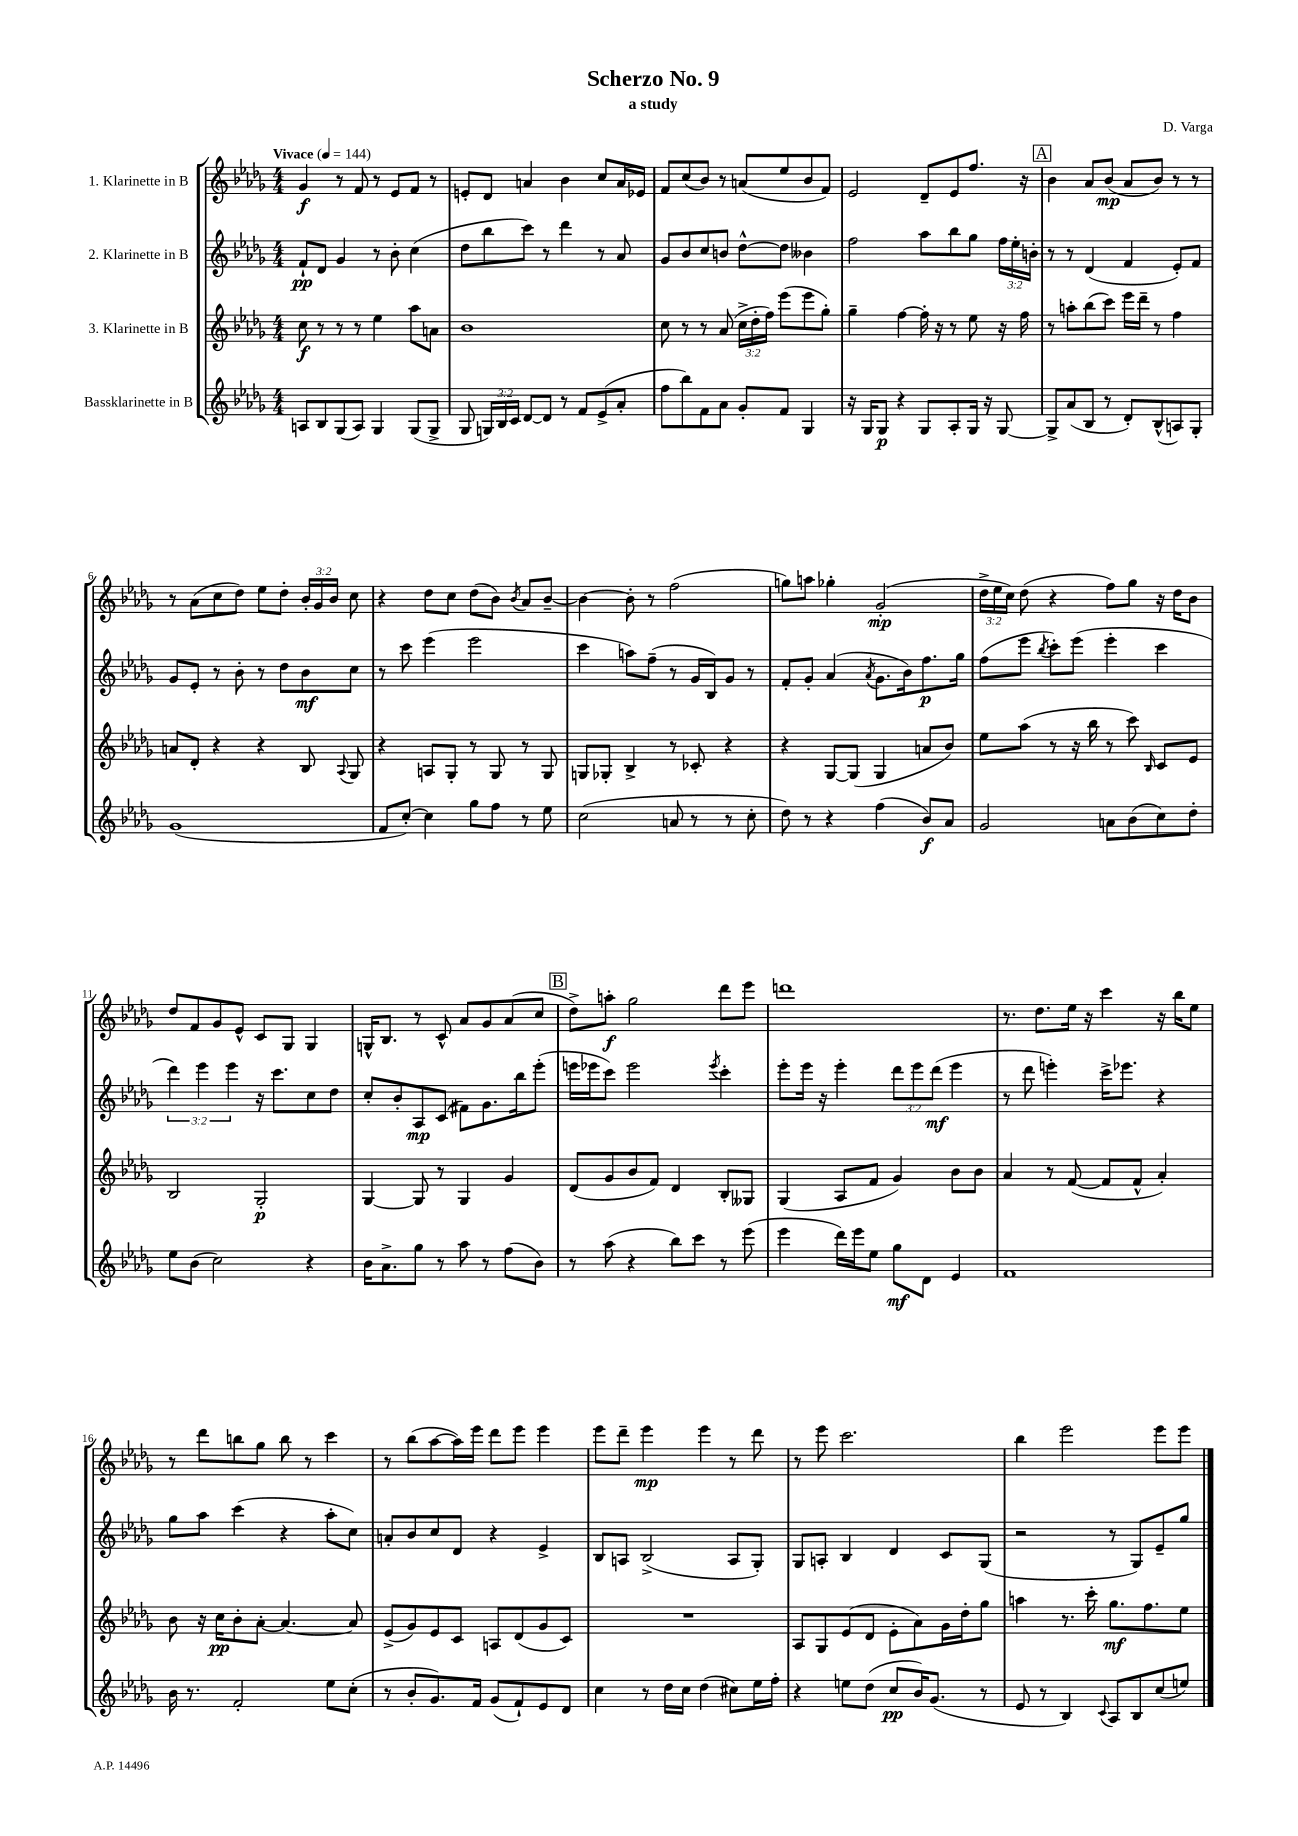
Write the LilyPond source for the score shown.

\header { title = "Scherzo No. 9" composer = "D. Varga" subtitle = "a study" }
<<
\new StaffGroup <<
\new Staff = "s0" \with { instrumentName = "1. Klarinette in B" } {
    \clef treble \key des \major \numericTimeSignature \time 4/4 \override Staff.TupletNumber.text = #tuplet-number::calc-fraction-text \tempo "Vivace" 4 = 144
    \autoBeamOff ges'4\f r8 f'8 r8 ees'8[ f'8] r8 |
    e'8[-. des'8] a'4 bes'4 c''8[ a'16 ees'16] |
    f'8[ c''8( bes'8]) r8 a'8[( ees''8 bes'8 f'8]) |
    ees'2 des'8[-- ees'8 f''8.] r16 |
    \mark \markup { \box "A" } bes'4 aes'8[ bes'8]\mp( aes'8[ bes'8]) r8 r8 |
    r8 aes'8[( c''8 des''8]) ees''8[ des''8]-. \tuplet 3/2 { bes'16[-. ges'16 bes'16] } c''8 |
    r4 des''8[ c''8] des''8[( bes'8]) \acciaccatura { bes'8 } aes'8[ bes'8]~-- |
    bes'4~ bes'8-. r8 f''2( |
    g''8[) a''8] ges''4-. ges'2-.\mp( |
    \tuplet 3/2 { des''16[-> ees''16 c''16]) } des''8( r4 f''8[) ges''8] r16 des''16[ bes'8] |
    des''8[ f'8 ges'8 ees'8]-^ c'8[ ges8] ges4 |
    g16[-^ bes8.] r8 c'8-^ aes'8[ ges'8 aes'8( c''8] |
    \mark \markup { \box "B" } des''8[->) a''8]-.\f ges''2 des'''8[ ees'''8] |
    d'''1 |
    r8. des''8.[ ees''16] r16 c'''4 r16 bes''16[ ees''8] |
    r8 des'''8[ b''8 ges''8] b''8 r8 c'''4 |
    r8 bes''8[( aes''8~ aes''16) ees'''16] des'''8[ ees'''8] ees'''4 |
    ees'''8[ des'''8]-- ees'''4\mp ees'''4 r8 des'''8 |
    r8 ees'''8 c'''2. |
    bes''4 ees'''2 ees'''8[ ees'''8] \bar "|." |
}
\new Staff = "s1" \with { instrumentName = "2. Klarinette in B" } {
    \clef treble \key des \major \numericTimeSignature \time 4/4 \override Staff.TupletNumber.text = #tuplet-number::calc-fraction-text
    \autoBeamOff f'8[-!\pp des'8] ges'4 r8 bes'8-. c''4( |
    des''8[ bes''8 c'''8]) r8 des'''4 r8 aes'8 |
    ges'8[ bes'8 c''8 b'8] des''8[~-^ des''8] beses'4 |
    f''2 aes''8[ bes''8 ges''8] \tuplet 3/2 { f''16[ ees''16-. b'16]-. } |
    \mark \markup { \box "A" } r8 r8 des'4( f'4 ees'8[-.) f'8] |
    ges'8[ ees'8]-. r8 bes'8-. r8 des''8[ bes'8\mf c''8] |
    r8 c'''8 ees'''4( ees'''2 |
    c'''4 a''8[) f''8]--( r8 ges'16[ bes16) ges'8] r8 |
    f'8[-. ges'8]-. aes'4( \acciaccatura { aes'8 } ges'8.[ bes'16) f''8.\p ges''16] |
    f''8[( ees'''8] \acciaccatura { bes''8 } c'''8[-.) ees'''8]( ees'''4-. c'''4 |
    \tuplet 3/2 { des'''4) ees'''4 ees'''4 } r16 c'''8.[ c''8 des''8] |
    c''8[-. bes'8-. aes8\mp c'8]( fis'8[) ges'8. bes''16 ees'''8]-.( |
    \mark \markup { \box "B" } e'''16[ ees'''16 c'''8]) ees'''2 \acciaccatura { ees'''8 } c'''4-. |
    ees'''8[-. ees'''16] r16 ees'''4-. \tuplet 3/2 { des'''8[ ees'''8 des'''8]\mf( } ees'''4 |
    r8 des'''8 e'''4-.) c'''16[-> ees'''8.] r4 |
    ges''8[ aes''8] c'''4( r4 aes''8[-. c''8]) |
    a'8[-. bes'8 c''8 des'8] r4 ees'4-> |
    bes8[ a8] bes2->( a8[ ges8]-.) |
    ges8[ a8]-. bes4 des'4 c'8[ ges8]( |
    r2 r8 ges8[) ees'8-- ges''8] \bar "|." |
}
\new Staff = "s2" \with { instrumentName = "3. Klarinette in B" } {
    \clef treble \key des \major \numericTimeSignature \time 4/4 \override Staff.TupletNumber.text = #tuplet-number::calc-fraction-text
    \autoBeamOff c''8\f r8 r8 r8 ees''4 aes''8[ a'8] |
    bes'1 |
    c''8 r8 r8 aes'8( \tuplet 3/2 { c''16[-> des''16-. f''16]) } ees'''8[( ees'''8 ges''8]-.) |
    ges''4-- f''4~ f''16-. r16 r8 ees''8 r16 f''16 |
    \mark \markup { \box "A" } r8 a''8[-. bes''8( c'''8]) ees'''16[ des'''16]-- r8 f''4 |
    a'8[ des'8]-. r4 r4 bes8 \appoggiatura { aes8 } ges8 |
    r4 a8[ ges8]-. r8 ges8 r8 ges8 |
    g8[ ges8]-. bes4-> r8 ces'8-. r4 |
    r4 ges8[~ ges8]( ges4 a'8[ bes'8]) |
    ees''8[ aes''8]( r8 r16 bes''16 r8 c'''8) \grace { bes16 } c'8[ ees'8] |
    bes2 ges2-.\p |
    ges4~ ges8 r8 ges4 ges'4 |
    \mark \markup { \box "B" } des'8[( ges'8 bes'8 f'8]) des'4 bes8[-. geses8] |
    ges4( aes8[ f'8] ges'4) bes'8[ bes'8] |
    aes'4 r8 f'8~( f'8[ f'8]-^ aes'4-.) |
    bes'8 r16 c''16[\pp bes'8-. aes'8]~-. aes'4.~ aes'8 |
    ees'8[->( ges'8) ees'8 c'8] a8[ des'8( ges'8 c'8]) |
    R1 |
    aes8[ ges8 ees'8( des'8] ees'8[-. aes'8) ges'16 des''16-. ges''8] |
    a''4 r8. c'''16-. ges''8.[\mf f''8. ees''8] \bar "|." |
}
\new Staff = "s3" \with { instrumentName = "Bassklarinette in B" } {
    \clef treble \key des \major \numericTimeSignature \time 4/4 \override Staff.TupletNumber.text = #tuplet-number::calc-fraction-text
    \autoBeamOff a8[ bes8 ges8( a8]) ges4 ges8[( ges8]-> |
    ges8 \tuplet 3/2 { g16[) bes16 c'16] } des'8[~ des'8] r8 f'8[ ees'8->( aes'8]-. |
    f''8[ bes''8) f'8 aes'8] ges'8[-. f'8] ges4 |
    r16 ges16[ ges8]\p r4 ges8[ aes8-. ges16] r16 ges8~ |
    \mark \markup { \box "A" } ges8[-> aes'8( bes8] r8 des'8[-.) bes8-^( a8) ges8]-. |
    ges'1( |
    f'8[ c''8]~-.) c''4 ges''8[ f''8] r8 ees''8 |
    c''2( a'8 r8 r8 c''8-. |
    des''8) r8 r4 f''4( bes'8[\f) aes'8] |
    ges'2 a'8[ bes'8( c''8) des''8]-. |
    ees''8[ bes'8]( c''2) r4 |
    bes'16[ aes'8.-> ges''8] r8 aes''8 r8 f''8[( bes'8]) |
    \mark \markup { \box "B" } r8 aes''8( r4 bes''8[) c'''8] r8 ees'''8( |
    ees'''4 des'''16[) ees'''16 ees''8] ges''8[\mf des'8] ees'4 |
    f'1 |
    bes'16 r8. f'2-. ees''8[ c''8]-.( |
    r8 bes'8[-. ges'8.) f'16] ges'8[( f'8-!) ees'8 des'8] |
    c''4 r8 des''16[ c''16] des''4( cis''8[) ees''16 f''16]-. |
    r4 e''8[ des''8]( c''8[\pp bes'16) ges'8.]( r8 |
    ees'8 r8 bes4) \appoggiatura { c'8 } aes8[ bes8 c''8( e''8]) \bar "|." |
}
>>
>>
